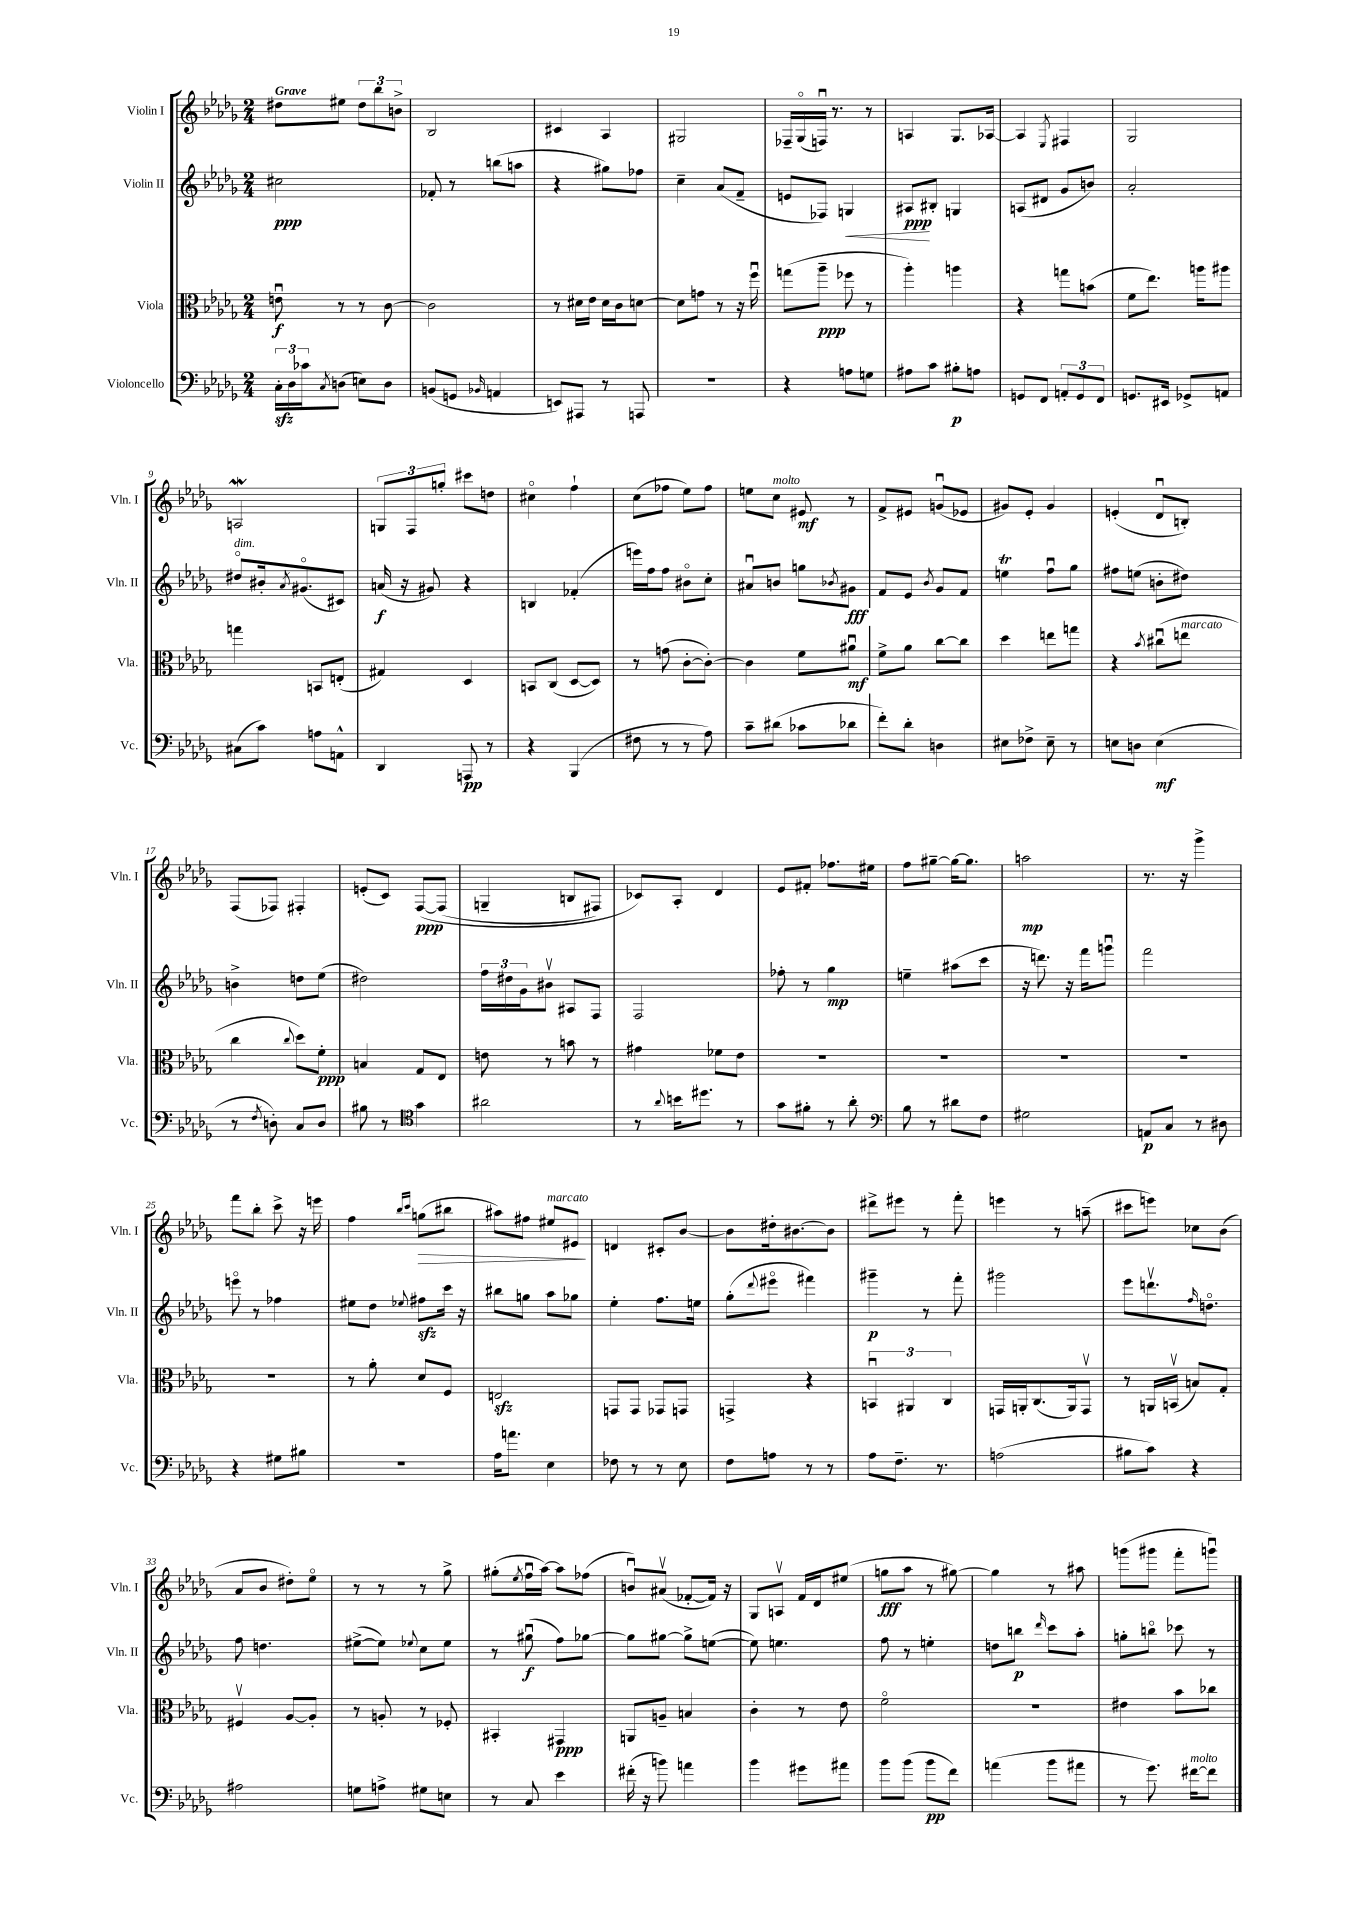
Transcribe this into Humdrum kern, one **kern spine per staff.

**kern	**dynam	**kern	**dynam	**kern	**dynam	**kern	**dynam
*part4	*part4	*part3	*part3	*part2	*part2	*part1	*part1
*staff4	*staff4	*staff3	*staff3	*staff2	*staff2	*staff1	*staff1
*I"Violoncello	*	*I"Viola	*	*I"Violin II	*	*I"Violin I	*
*I'Vc.	*	*I'Vla.	*	*I'Vln. II	*	*I'Vln. I	*
*clefF4	*	*clefC3	*	*clefG2	*	*clefG2	*
*k[b-e-a-d-g-]	*	*k[b-e-a-d-g-]	*	*k[b-e-a-d-g-]	*	*k[b-e-a-d-g-]	*
*M2/4	*	*M2/4	*	*M2/4	*	*M2/4	*
=1	=1	=1	=1	=1	=1	=1	=1
!	!	!	!	!	!	!LO:TX:a:B:t=Grave	!
24Czz'\LL	.	8enu\	f	2cc#X\	ppp	8dd#X\L	.
24D-\	.	.	.	.	.	.	.
24c-X\J	.	.	.	.	.	.	.
8qC/	.	.	.	.	.	.	.
(8Dn\J	.	8r	.	.	.	8ee#X\J	.
8En\L)	.	8r	.	.	.	12dd#\L	.
.	.	.	.	.	.	12bb-\	.
8D\J	.	[8c\	.	.	.	.	.
.	.	.	.	.	.	12bn^\J	.
=2	=2	=2	=2	=2	=2	=2	=2
(8BBn/L	.	2c\]	.	8f-X'/	.	2B-/	.
8GGn/J	.	.	.	8r	.	.	.
16qqBB-X/	.	.	.	.	.	.	.
4AAn/	.	.	.	(8bbn\L	.	.	.
.	.	.	.	8aan\J	.	.	.
=3	=3	=3	=3	=3	=3	=3	=3
8EEn/L)	.	8r	.	4r	.	4c#X/	.
8AAA#X/J	.	16d#X\LL	.	.	.	.	.
.	.	16e-\JJ	.	.	.	.	.
8r	.	16d#\LL	.	8gg#X\L)	.	4A-/	.
.	.	16c\J	.	.	.	.	.
8AAAn/	.	[8dn\J	.	8ff-X\J	.	.	.
=4	=4	=4	=4	=4	=4	=4	=4
2r	.	8d\L]	.	4cc~\	.	2G#X/	.
.	.	8gn\J	.	.	.	.	.
.	.	8r	.	(8a-/L	.	.	.
.	.	16r	.	8f~/J	.	.	.
.	.	16ffu\	.	.	.	.	.
=5	=5	=5	=5	=5	=5	=5	=5
4r	.	(8ggn\L	.	8en/L	.	16F-X~/LL	.
.	.	.	.	.	.	(16G-/	.
.	.	8aa-~\J	ppp	8F-X/J)	.	16Fnu/JJ)	.
.	.	.	.	.	.	8.r	.
!	!	!	!	!	!LO:HP:b	!	!
8An\L	.	8ff-X\	.	4Gn/	<	.	.
8Gn\J	.	8r	.	.	.	8r	.
=6	=6	=6	=6	=6	=6	=6	=6
8A#X\L	.	4aa-'\)	.	8A#X/L	ppp	4An/	.
8c\J	.	.	.	8B#X'/J	[	.	.
8B#X'\L	p	4aan\	.	4Gn/	.	8.G-/L	.
8An\J	.	.	.	.	.	.	.
.	.	.	.	.	.	[16A-X/Jk	.
=7	=7	=7	=7	=7	=7	=7	=7
8GGn/L	.	4r	.	(8An/L	.	4A-/]	.
8FF/J	.	.	.	8d#X/J	.	.	.
.	.	.	.	.	.	8qE-/	.
12AAn'/L	.	8ggn\L	.	8g-/L	.	4F#X/	.
12GG/	.	.	.	.	.	.	.
.	.	(8bn\J	.	8bn/J)	.	.	.
12FF/J	.	.	.	.	.	.	.
=8	=8	=8	=8	=8	=8	=8	=8
8.GGn/L	.	8f\L	.	2a-'/	.	2G-/	.
.	.	8.ee-\J)	.	.	.	.	.
16EE#X/Jk	.	.	.	.	.	.	.
8GG-X^/L	.	.	.	.	.	.	.
.	.	16aan\KL	.	.	.	.	.
8AAn/J	.	8aa#X\J	.	.	.	.	.
!!LO:LB:g=z
=9	=9	=9	=9	=9	=9	=9	=9
!	!	!	!	!LO:TX:a:i:t=dim.	!	!	!
(8C#X\L	.	4ggn\	.	8dd#X/L	.	2AnW/	.
8c\J)	.	.	.	16b#X'/k	.	.	.
.	.	.	.	8qa-/	.	.	.
.	.	.	.	(8.g#X/	.	.	.
8An\L	.	8BBn/L	.	.	.	.	.
8AAn^^\J	.	(8En'/J	.	8c#X/J)	.	.	.
=10	=10	=10	=10	=10	=10	=10	=10
4DD-/	.	4G#X/)	.	(16an/	f	12Gn/L	.
.	.	.	.	16r	.	.	.
.	.	.	.	.	.	12F/	.
.	.	.	.	8g#X/)	.	.	.
.	.	.	.	.	.	12ggn'/J	.
8AAAn/	pp	4D-/	.	4r	.	8ccc#X\L	.
8r	.	.	.	.	.	8ddn\J	.
=11	=11	=11	=11	=11	=11	=11	=11
4r	.	8BBn/L	.	4Bn/	.	4cc#X\	.
.	.	(8C/J	.	.	.	.	.
(4BBB-/	.	[8D-/L	.	(4f-X'/	.	4ff`\	.
.	.	8D-/J])	.	.	.	.	.
=12	=12	=12	=12	=12	=12	=12	=12
8F#X\	.	8r	.	16eeen\LL)	.	(8cc\L	.
.	.	.	.	16ff\J	.	.	.
8r	.	(8gn\	.	8ff\J	.	8ff-X\J	.
8r	.	[8c'\L	.	8b#X\L	.	8ee-\L)	.
8A-\)	.	8c'\J_)	.	8cc'\J	.	8ff-\J	.
=13	=13	=13	=13	=13	=13	=13	=13
8c~\L	.	4c\]	.	8a#Xu/L	.	8een\L	.
!	!	!	!	!	!	!LO:TX:a:i:t=molto	!
(8d#X\J	.	.	.	8bn/J	.	8cc\J	.
8c-X\L	.	8f\L	.	8ggn\L	.	8e#X/	mf
.	.	.	.	8qb-X/	.	.	.
8d-X\J	.	8a#Xu\J	mf	8g#X\J	fff	8r	.
=14	=14	=14	=14	=14	=14	=14	=14
8f'\L)	.	8f^\L	.	8f/L	.	8f^/L	.
8d-'\J	.	8a-\J	.	8e-/J	.	8e#X/J	.
.	.	.	.	8qb-/	.	.	.
4Dn\	.	[8cc\L	.	8g-/L	.	(8gnu/L	.
.	.	8cc\J]	.	8f/J	.	8e-X/J	.
=15	=15	=15	=15	=15	=15	=15	=15
8E#X\L	.	4dd-\	.	4eent\	.	8g#X/L)	.
8F-X^\J	.	.	.	.	.	8e-'/J	.
8E#~\	.	8een\L	.	8ffu\L	.	4g#/	.
8r	.	8ggn\J	.	8gg-\J	.	.	.
=16	=16	=16	=16	=16	=16	=16	=16
8En\L	.	4r	.	8ff#X\L	.	(4en'/	.
8Dn\J	.	.	.	(8een\J	.	.	.
.	.	8qb-/	.	.	.	.	.
(4E\	mf	(8cc#Xu\L	.	8bn'\L	.	8d-u/L	.
!	!	!LO:TX:a:i:t=marcato	!	!	!	!	!
.	.	8een\J	.	8dd#X\J)	.	8Bn'/J)	.
!!LO:LB:g=z
=17	=17	=17	=17	=17	=17	=17	=17
8r	.	4cc\	.	4bn^\	.	(8F/L	.
8qF/	.	.	.	.	.	.	.
8Dn'\)	.	.	.	.	.	8F-X/J)	.
.	.	8qqcc/	.	.	.	.	.
8C/L	.	8dd-\L)	.	8ddn\L	.	4F#X'/	.
8D/J	.	8f'\J	ppp	(8ee-\J	.	.	.
=18	=18	=18	=18	=18	=18	=18	=18
8B#X\	.	4Bn/	.	2dd#X\)	.	(8en'/L	.
8r	.	.	.	.	.	8c/J)	.
*clefC4	*	*	*	*	*	*	*
4g-\	.	8G-/L	.	.	.	([8F/L	ppp
.	.	8E-/J	.	.	.	(8F/J]	.
=19	=19	=19	=19	=19	=19	=19	=19
2a#X\	.	8en\	.	24ff\LL	.	4Gn~/	.
.	.	.	.	24dd#X\	.	.	.
.	.	.	.	24g-\J	.	.	.
.	.	8r	.	8b#Xv\J	.	.	.
.	.	8bn\	.	8A#X/L	.	8Bn/L	.
.	.	8r	.	8F/J	.	8F#X/J)	.
=20	=20	=20	=20	=20	=20	=20	=20
8r	.	4g#X\	.	2F/	.	8c-X/L)	.
8qqa-/	.	.	.	.	.	.	.
16bn\KL	.	.	.	.	.	8A-'/J	.
8.dd#X\J	.	.	.	.	.	.	.
.	.	8f-X\L	.	.	.	4d-/	.
8r	.	8e-\J	.	.	.	.	.
=21	=21	=21	=21	=21	=21	=21	=21
8g-\L	.	2r	.	8ff-X'\	.	8e-/L	.
8f#X'\J	.	.	.	8r	.	8f#X'/J	.
8r	.	.	.	4gg-\	mp	8.ff-X\L	.
8a-'\	.	.	.	.	.	.	.
.	.	.	.	.	.	16ee#X\Jk	.
=22	=22	=22	=22	=22	=22	=22	=22
*clefF4	*	*	*	*	*	*	*
8B-\	.	2r	.	4een~\	.	8ff\L	.
8r	.	.	.	.	.	[8gg#X~\J	.
8d#X\L	.	.	.	(8aa#X\L	.	16gg#\KL_	.
.	.	.	.	.	.	8.gg#\J]	.
8F\J	.	.	.	8ccc\J	.	.	.
=23	=23	=23	=23	=23	=23	=23	=23
2G#X\	.	2r	.	16r	.	2aan\	mp
.	.	.	.	8.dddn\)	.	.	.
.	.	.	.	16r	.	.	.
.	.	.	.	16fff\KL	.	.	.
.	.	.	.	8gggnu\J	.	.	.
=24	=24	=24	=24	=24	=24	=24	=24
8AAn/L	p	2r	.	2fff\	.	8.r	.
8C/J	.	.	.	.	.	.	.
.	.	.	.	.	.	16r	.
8r	.	.	.	.	.	4ggg-^\	.
8D#X\	.	.	.	.	.	.	.
!!LO:LB:g=z
=25	=25	=25	=25	=25	=25	=25	=25
4r	.	2r	.	8eeen\	.	8fff\L	.
.	.	.	.	8r	.	8bb-'\J	.
8G#X\L	.	.	.	4ff-X\	.	8ccc^\	.
8B#X\J	.	.	.	.	.	16r	.
.	.	.	.	.	.	16eeen\	.
=26	=26	=26	=26	=26	=26	=26	=26
2r	.	8r	.	8ee#X\L	.	4ff\	.
.	.	8a-'\	.	8dd-\J	.	.	.
.	.	.	.	.	.	16qqbb-/LL	.
.	.	.	.	8qqee-X/	.	16qqccc/JJ	.
!	!	!	!	!	!	!	!LO:HP:b
.	.	8d-/L	.	8ff#Xzz\L	.	(8ggn\L	>
.	.	8F/J	.	16ccc\Jk	.	8bb#X\J	.
.	.	.	.	16r	.	.	.
=27	=27	=27	=27	=27	=27	=27	=27
16A-\KL	.	2Enzz/	.	8bb#X\L	.	8aa#X\L)	.
8.an\J	.	.	.	.	.	.	.
.	.	.	.	8ggn\J	.	8ff#X\J	.
!	!	!	!	!	!	!LO:TX:a:i:t=marcato	!
4E-\	.	.	.	8aa-\L	.	8ee#X/L	.
.	.	.	.	8gg-X\J	.	8e#X/J	.
.	.	.	.	.	.	.	]
=28	=28	=28	=28	=28	=28	=28	=28
8F-X\	.	8GGn/L	.	4ee-'\	.	4dn/	.
8r	.	8GG/J	.	.	.	.	.
8r	.	8GG-X/L	.	8.ff\L	.	8c#X'/L	.
8E-\	.	8GGn/J	.	.	.	[8b-/J	.
.	.	.	.	16een\Jk	.	.	.
=29	=29	=29	=29	=29	=29	=29	=29
8F\L	.	4GGn^/	.	(8gg-'\L	.	8b-\L]	.
.	.	.	.	8qqddd-/	.	.	.
8An\J	.	.	.	8eee#X\J	.	16dd#X'\k	.
.	.	.	.	.	.	[8.b#X\	.
8r	.	4r	.	4fff#X\)	.	.	.
8r	.	.	.	.	.	8b#\J]	.
=30	=30	=30	=30	=30	=30	=30	=30
8A-\L	.	6BBnu/	.	4ggg#X~\	p	8ddd#X^\L	.
8.F~\J	.	.	.	.	.	8eee#X\J	.
.	.	6AA#X/	.	.	.	.	.
.	.	.	.	8r	.	8r	.
8.r	.	.	.	.	.	.	.
.	.	6C/	.	.	.	.	.
.	.	.	.	8fff'\	.	8fff'\	.
=31	=31	=31	=31	=31	=31	=31	=31
(2An\	.	16GGn/LL	.	2ggg#X\	.	4eeen\	.
.	.	16AAn'/J	.	.	.	.	.
.	.	(8.C/	.	.	.	.	.
.	.	.	.	.	.	8r	.
.	.	16AA/k)	.	.	.	.	.
.	.	8GGv/J	.	.	.	(8aan~\	.
=32	=32	=32	=32	=32	=32	=32	=32
8B#X\L	.	8r	.	8eee-\L	.	8ccc#X\L	.
8c\J)	.	16AAn/LL	.	8.dddnv\	.	8eeen\J)	.
.	.	(16BBnv/JJ	.	.	.	.	.
4r	.	8Bn/L)	.	.	.	8cc-X\L	.
.	.	.	.	16qqff/	.	.	.
.	.	.	.	8.ddn\J	.	.	.
.	.	8G-'/J	.	.	.	(8b-\J	.
!!LO:LB:g=z
=33	=33	=33	=33	=33	=33	=33	=33
2A#X\	.	4F#Xv/	.	8ff\	.	8a-/L	.
.	.	.	.	4.ddn\	.	8b-/J	.
.	.	[8A-/L	.	.	.	8dd#X'\L)	.
.	.	8A-'/J]	.	.	.	8ee-\J	.
=34	=34	=34	=34	=34	=34	=34	=34
8Gn\L	.	8r	.	([8ee#X^\L	.	8r	.
8An^\J	.	8An'/	.	8ee#\J])	.	8r	.
.	.	.	.	8qqee-X/	.	.	.
8G#X\L	.	8r	.	8cc\L	.	8r	.
8En\J	.	8F-X'/	.	8ee-\J	.	8gg-^\	.
=35	=35	=35	=35	=35	=35	=35	=35
8r	.	4BB#X'/	.	8r	.	(8gg#X'\L	.
.	.	.	.	.	.	8qee-/	.
8C/	.	.	.	(8gg#Xu\	f	16ffu\L	.
.	.	.	.	.	.	[16aa-\JJ)	.
4e-\	.	4GG#X/	ppp	8ff\L)	.	8aa-\L]	.
.	.	.	.	[8gg-X\J	.	(8ff-X\J	.
=36	=36	=36	=36	=36	=36	=36	=36
(16f#X'\	.	8AAn/L	.	8gg-\L]	.	8bnu/L)	.
16r	.	.	.	.	.	.	.
8bn\)	.	8An~/J	.	[8gg#X\J	.	(8a#Xv/J	.
4an\	.	4Bn/	.	8gg#^\L]	.	[8f-X'/L	.
.	.	.	.	([8een\J	.	16f-/Jk])	.
.	.	.	.	.	.	16r	.
=37	=37	=37	=37	=37	=37	=37	=37
4b-\	.	4c'\	.	8ee\])	.	8G-/L	.
.	.	.	.	4.een\	.	8Anv/J	.
8g#X\L	.	8r	.	.	.	16f/LL	.
.	.	.	.	.	.	16d-/J	.
8a#X\J	.	8e-\	.	.	.	(8ee#X/J	.
=38	=38	=38	=38	=38	=38	=38	=38
8b-\L	.	2f\	.	8ff\	.	8ggn\L	fff
(8b-\J	.	.	.	8r	.	8aa-\J	.
8b-\L	pp	.	.	4een'\	.	8r	.
8f\J)	.	.	.	.	.	[8gg#X\)	.
=39	=39	=39	=39	=39	=39	=39	=39
(4an\	.	2r	.	8ddn\L	.	4gg#\]	.
.	.	.	.	8bbn\J	p	.	.
.	.	.	.	16qqddd-/	.	.	.
8b-\L	.	.	.	8ccc\L	.	8r	.
8a#X\J	.	.	.	8aa-'\J	.	8aa#X\	.
=40	=40	=40	=40	=40	=40	=40	=40
8r	.	4e#X\	.	8ggn'\L	.	(8gggn\L	.
8.g-\)	.	.	.	8bbn\J	.	8ggg#X\J	.
.	.	8b-\L	.	8ccc-X\	.	8fff'\L	.
!LO:TX:a:i:t=molto	!	!	!	!	!	!	!
[16f#X\KL	.	.	.	.	.	.	.
8f#\J]	.	8cc-X\J	.	8r	.	8gggnu\J)	.
==	==	==	==	==	==	==	==
*-	*-	*-	*-	*-	*-	*-	*-
